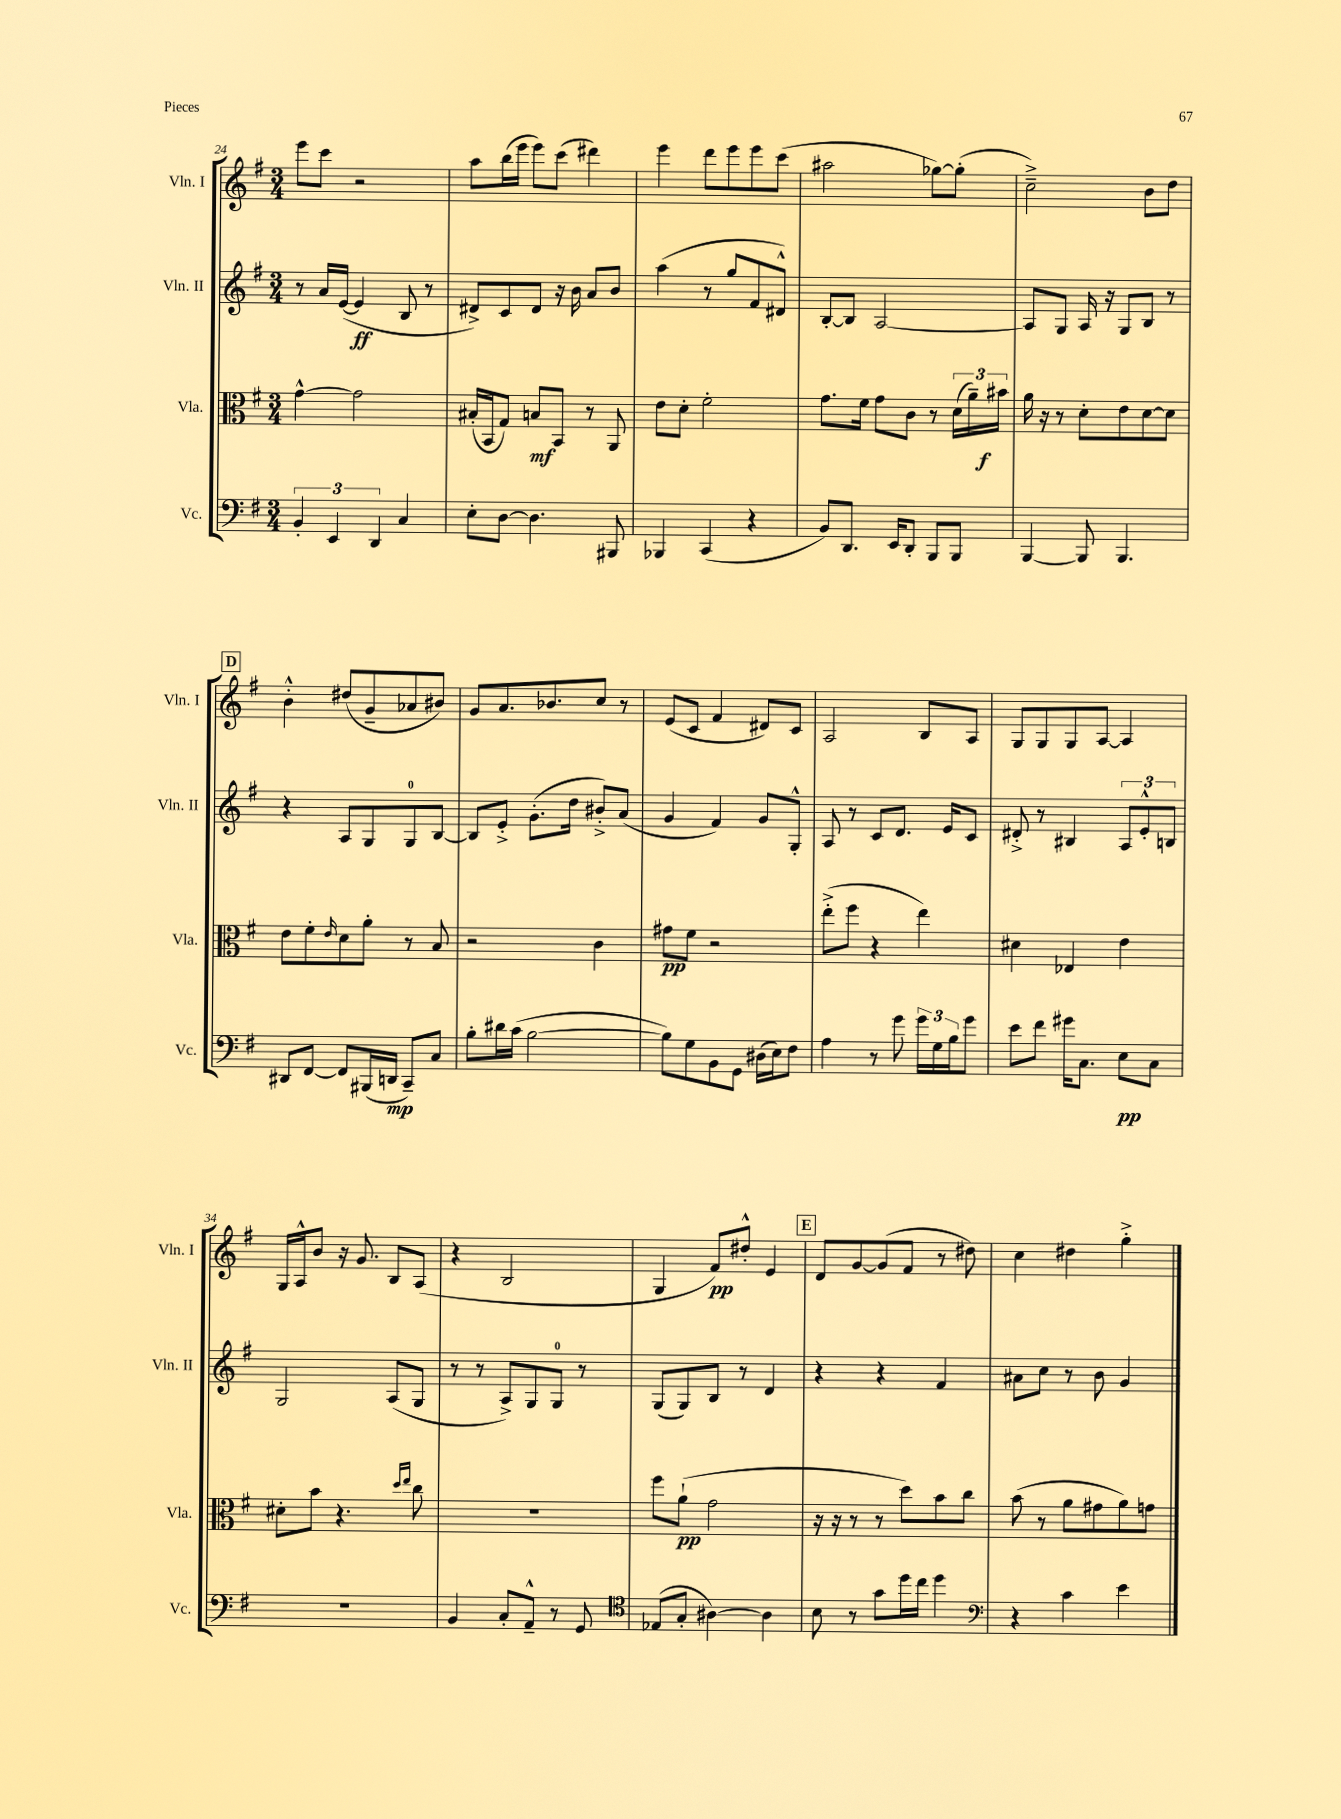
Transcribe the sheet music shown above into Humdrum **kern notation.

**kern	**dynam	**kern	**dynam	**kern	**dynam	**kern	**dynam
*part4	*part4	*part3	*part3	*part2	*part2	*part1	*part1
*staff4	*staff4	*staff3	*staff3	*staff2	*staff2	*staff1	*staff1
*I"Vc.	*	*I"Vla.	*	*I"Vln. II	*	*I"Vln. I	*
*I'Vc.	*	*I'Vla.	*	*I'Vln. II	*	*I'Vln. I	*
*clefF4	*	*clefC3	*	*clefG2	*	*clefG2	*
*k[f#]	*	*k[f#]	*	*k[f#]	*	*k[f#]	*
*M3/4	*	*M3/4	*	*M3/4	*	*M3/4	*
=24	=24	=24	=24	=24	=24	=24	=24
6BB'/	.	[4g^^\	.	8r	.	8eee\L	.
.	.	.	.	16a/LL	.	8ccc\J	.
6EE/	.	.	.	.	.	.	.
.	.	.	.	([16e/JJ	.	.	.
.	.	2g\]	.	4e/]	ff	2r	.
6DD/	.	.	.	.	.	.	.
4C/	.	.	.	8B/	.	.	.
.	.	.	.	8r	.	.	.
=25	=25	=25	=25	=25	=25	=25	=25
8E'\L	.	(16B#X'/LL	.	8d#X^/L)	.	8aa\L	.
.	.	16BB/J	.	.	.	.	.
[8D\J	.	8G/J)	.	8c/	.	(16bb\L	.
.	.	.	.	.	.	16eee\JJ	.
4.D\]	.	8Bn/L	mf	8d#/J	.	8eee\L)	.
.	.	8BB/J	.	16r	.	(8ccc\J	.
.	.	.	.	16b\	.	.	.
.	.	8r	.	8a/L	.	4ddd#X\)	.
8BBB#X/	.	8AA/	.	8b/J	.	.	.
=26	=26	=26	=26	=26	=26	=26	=26
4BBB-X/	.	8e\L	.	(4aa\	.	4eee\	.
.	.	8d'\J	.	.	.	.	.
(4CC/	.	2f#'\	.	8r	.	8ddd\L	.
.	.	.	.	8gg/L	.	8eee\	.
4r	.	.	.	8f#/	.	8eee\	.
.	.	.	.	8d#X^^/J)	.	(8ccc\J	.
=27	=27	=27	=27	=27	=27	=27	=27
8BB/L)	.	8.g\L	.	[8B'/L	.	2aa#X\	.
8.DD/J	.	.	.	8B/J]	.	.	.
.	.	16f#\Jk	.	.	.	.	.
.	.	8g\L	.	[2A/	.	.	.
16EE/KL	.	.	.	.	.	.	.
8DD'/J	.	8c\J	.	.	.	.	.
8BBB/L	.	8r	.	.	.	[8gg-X\L)	.
8BBB/J	.	(24d\LL	.	.	.	(8gg-'\J]	.
.	.	24a~\)	.	.	.	.	.
.	.	24b#X\JJ	f	.	.	.	.
=28	=28	=28	=28	=28	=28	=28	=28
[4BBB/	.	16a\	.	8A/L]	.	2cc~^\)	.
.	.	16r	.	.	.	.	.
.	.	8r	.	8G/J	.	.	.
8BBB/]	.	8d'\L	.	16A/	.	.	.
.	.	.	.	16r	.	.	.
4.BBB/	.	8e\	.	8G/L	.	.	.
.	.	[8d\	.	8B/J	.	8b\L	.
.	.	8d\J]	.	8r	.	8dd\J	.
!!LO:LB:g=z
!!LO:REH:place=s1:t=D
=29	=29	=29	=29	=29	=29	=29	=29
8DD#X/L	.	8e\L	.	4r	.	4b'^^\	.
[8FF#/J	.	8f#'\	.	.	.	.	.
.	.	16qqe/	.	.	.	.	.
8FF#/L]	.	8d\	.	8A/L	.	(8dd#X/L	.
(16BBB#X/L	.	8a'\J	.	8G/	.	8g~/	.
16DDn/JJ	mp	.	.	.	.	.	.
8CC~/L)	.	8r	.	8G/	.	8a-X/	.
8C/J	.	8B/	.	[8B/J	.	8b#X/J)	.
=30	=30	=30	=30	=30	=30	=30	=30
8B'\L	.	2r	.	8B/L]	.	8g/L	.
16d#X\L	.	.	.	8e'^/J	.	8.a/	.
(16c\JJ	.	.	.	.	.	.	.
[2B\	.	.	.	(8.g'\L	.	.	.
.	.	.	.	.	.	8.b-X/	.
.	.	.	.	16dd\Jk	.	.	.
.	.	4c\	.	8b#X'^/L)	.	8cc/J	.
.	.	.	.	(8a/J	.	8r	.
=31	=31	=31	=31	=31	=31	=31	=31
8B\L])	.	8g#X\L	pp	4g/	.	(8e/L	.
8G\	.	8f#\J	.	.	.	8c/J	.
8BB\	.	2r	.	4f#/)	.	4f#/	.
8GG\J	.	.	.	.	.	.	.
(16D#X\LL	.	.	.	8g/L	.	8d#X/L)	.
16E\J)	.	.	.	.	.	.	.
8F#\J	.	.	.	8G'^^/J	.	8c/J	.
=32	=32	=32	=32	=32	=32	=32	=32
4A\	.	(8ee'^\L	.	8A/	.	2A/	.
.	.	8ff#\J	.	8r	.	.	.
8r	.	4r	.	8c/L	.	.	.
8g\	.	.	.	8.d/J	.	.	.
24g\LL	.	4ee\)	.	.	.	8B/L	.
24G\	.	.	.	.	.	.	.
.	.	.	.	16e/KL	.	.	.
24B\J	.	.	.	.	.	.	.
8g\J	.	.	.	8c/J	.	8A/J	.
=33	=33	=33	=33	=33	=33	=33	=33
8e\L	.	4d#X\	.	8d#X'^/	.	8G/L	.
8f#\J	.	.	.	8r	.	8G/	.
16g#X\KL	.	4E-X/	.	4B#X/	.	8G/	.
8.C\J	.	.	.	.	.	.	.
.	.	.	.	.	.	[8A/J	.
8E\L	pp	4e\	.	12A/L	.	4A/]	.
.	.	.	.	12e'^^/	.	.	.
8C\J	.	.	.	.	.	.	.
.	.	.	.	12Bn/J	.	.	.
!!LO:LB:g=z
=34	=34	=34	=34	=34	=34	=34	=34
2.r	.	8d#X'\L	.	2G/	.	16G/LL	.
.	.	.	.	.	.	16A^^/J	.
.	.	8b\J	.	.	.	8b/J	.
.	.	4.r	.	.	.	16r	.
.	.	.	.	.	.	8.g/	.
.	.	.	.	(8A/L	.	8B/L	.
.	.	16qqdd/LL	.	.	.	.	.
.	.	16qqee/JJ	.	.	.	.	.
.	.	8cc\	.	8G/J	.	(8A/J	.
=35	=35	=35	=35	=35	=35	=35	=35
4BB/	.	2.r	.	8r	.	4r	.
.	.	.	.	8r	.	.	.
8C'/L	.	.	.	8A^/L)	.	2B/	.
8AA~^^/J	.	.	.	8G/	.	.	.
8r	.	.	.	8G/J	.	.	.
8GG/	.	.	.	8r	.	.	.
=36	=36	=36	=36	=36	=36	=36	=36
*clefC4	*	*	*	*	*	*	*
(8E-X/L	.	8ff#\L	.	(8G/L	.	4G/	.
8G'/J	.	(8a`\J	pp	8G/)	.	.	.
[4A#X\)	.	2g\	.	8B/J	.	8f#/L)	pp
.	.	.	.	8r	.	8dd#X'^^/J	.
4A#\]	.	.	.	4d/	.	4e/	.
!!LO:REH:place=s1:t=E
=37	=37	=37	=37	=37	=37	=37	=37
8B\	.	16r	.	4r	.	8d/L	.
.	.	16r	.	.	.	.	.
8r	.	8r	.	.	.	[8g/	.
8g\L	.	8r	.	4r	.	(8g/]	.
16dd\L	.	8dd\L)	.	.	.	8f#/J	.
16cc\JJ	.	.	.	.	.	.	.
4dd\	.	8b\	.	4f#/	.	8r	.
.	.	8cc\J	.	.	.	8dd#X\)	.
=38	=38	=38	=38	=38	=38	=38	=38
*clefF4	*	*	*	*	*	*	*
4r	.	(8b\	.	8a#X\L	.	4cc\	.
.	.	8r	.	8cc\J	.	.	.
4c\	.	8a\L	.	8r	.	4dd#X\	.
.	.	8g#X\	.	8b\	.	.	.
4e\	.	8a\)	.	4g/	.	4gg'^\	.
.	.	8gn\J	.	.	.	.	.
==	==	==	==	==	==	==	==
*-	*-	*-	*-	*-	*-	*-	*-
